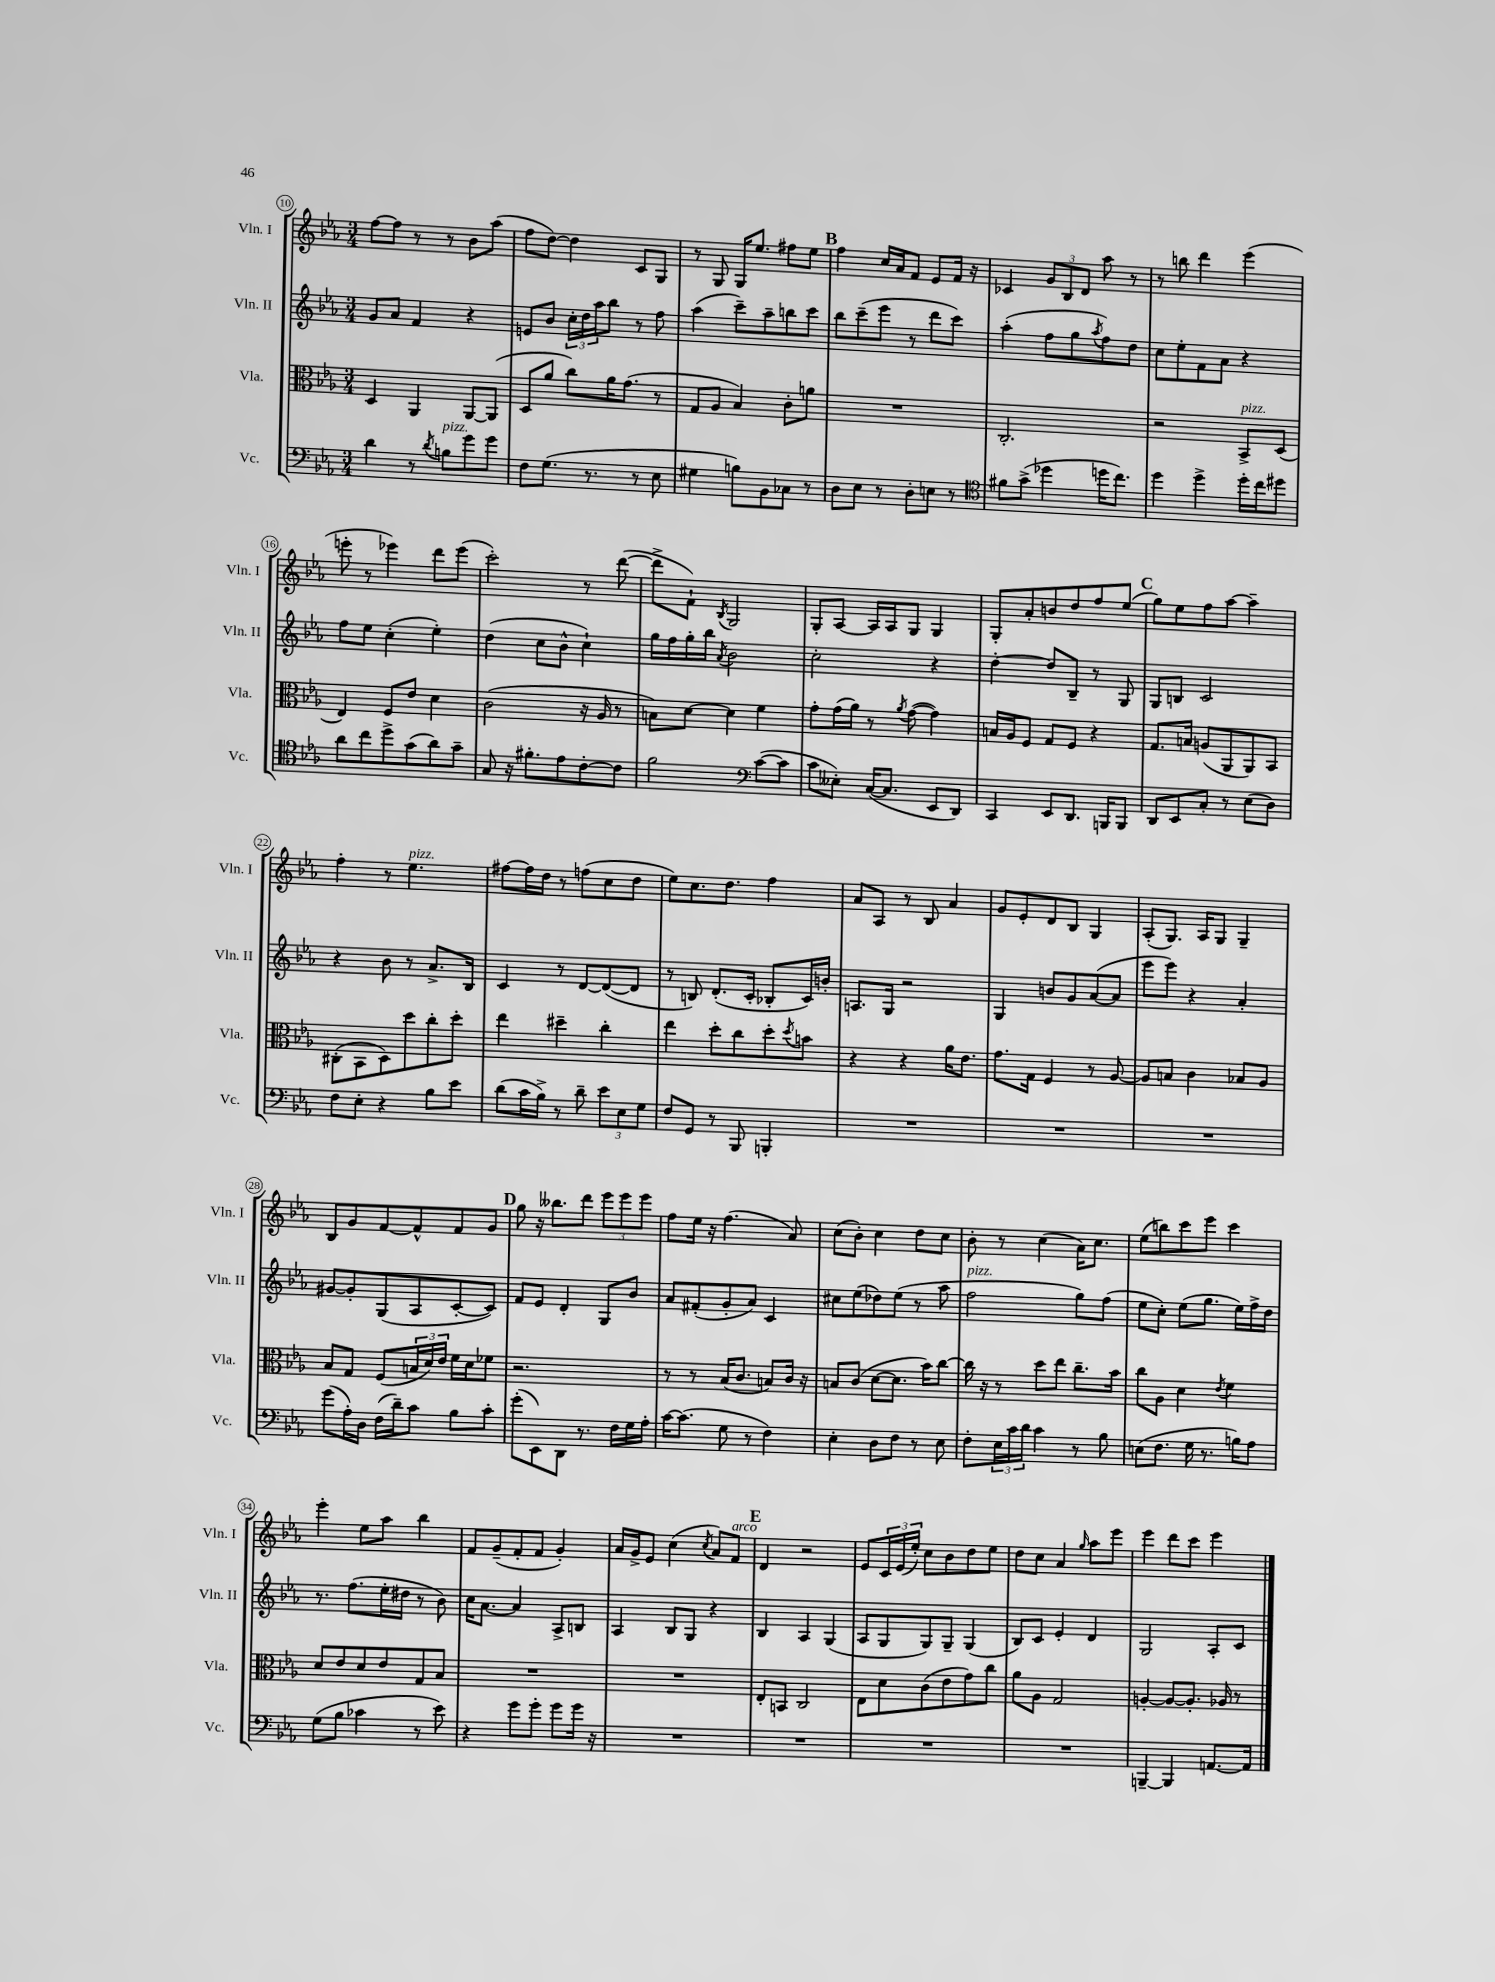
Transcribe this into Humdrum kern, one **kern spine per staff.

**kern	**kern	**kern	**kern
*staff4	*staff3	*staff2	*staff1
*clefF4	*clefC3	*clefG2	*clefG2
*k[b-e-a-]	*k[b-e-a-]	*k[b-e-a-]	*k[b-e-a-]
*M3/4	*M3/4	*M3/4	*M3/4
4d\	4D/	8g/L	[8ff\L
.	.	8a-/J	8ff\]J
8r	4AA-/	4f/	8r
8qd/	.	.	.
8B\L	.	.	8r
8g\	[8AA-/L	4r	8b-\L
8g\J	(8AA-/]J	.	(8aa-\J
=	=	=	=
8F\L	8D/L	8e/L	8ff\L
(8.G\J	8a-/J	8b-/J	[8dd\J)
.	8cc\L)	24cc'\LL	4dd\]
.	.	24dd\	.
8.r	.	.	.
.	.	24aa-\J	.
.	16a-\K	8bb-\J	.
.	(8.g\J	.	.
8r	.	8r	8c/L
8E-\	8r	8ff\	8G/J
=	=	=	=
4G#\	8G/L	(4aa-\	8r
.	8A-/J	.	8G/
8B\L)	4B-/)	8ccc~\L)	16G/LK
.	.	.	8.ee-/J
8BB-\	.	8aa-~\	.
8C-\J	8c'\L	8bb\	8ff#\L
8r	8a\J	8ccc\J	8ee-\J
=	=	=	=
8D\L	2.r	8bb-\L	4ff\
8E-\J	.	(8ccc~\	.
8r	.	8eee-\J	16cc/LL
.	.	.	16a-/J
8D'\L	.	8r	8f/J
8E\J	.	8ddd\L	8e-/L
8r	.	8ccc\J)	16f/Jk
.	.	.	16r
=	=	=	=
*clefC4	*	*	*
8f#\L	2.C'/	(4aa-'\	4c-/
(8g^\J	.	.	.
4dd-\	.	8ff\L	12g/L
.	.	.	12B-/
.	.	8gg\	.
.	.	.	12d/J
.	.	8qaa-/	.
16dd\LK	.	8ff\)	8aa-\
8.cc\J)	.	.	.
.	.	8dd\J	8r
=	=	=	=
4dd\	2r	8cc\L	8r
.	.	8ee-'\	8bb\
4dd^\	.	8f\	4ddd\
.	.	8a-\J	.
16dd'\LL	8BB-^/L	4r	(4eee-\
16cc\J	.	.	.
8dd#\J	(8D/J	.	.
=	=	=	=
8a-\L	4E-/)	8ff\L	8eee'\
8cc\	.	8ee-\J	8r
8dd^\	8F/L	(4cc'\	4eee-\)
(8g\	8e-/J	.	.
8a-\)	4d\	4ee-'\)	8ddd\L
8g~\J	.	.	(8eee-\J
=	=	=	=
8G/	(2c\	(4dd\	2ccc'\)
16r	.	.	.
8.f#'\L	.	.	.
.	.	8cc\L	.
8e-\	.	8b-^^\J	.
[8c'\	16r	4cc`\)	8r
.	16A-/	.	.
8c\]J	8r	.	([8ddd\
=	=	=	=
2f\	8B\L)	16gg\LL	8ddd^\]L
.	.	16ff\	.
.	[8d\J	16gg'\	8f`\J)
.	.	16bb-\JJ	.
.	.	8qa-/	8qB-/
.	4d\]	2b-\	2G/
*clefF4	*	*	*
([8c\L	4f\	.	.
8c\]J	.	.	.
=	=	=	=
8c\L	8g'\L	2cc'\	8G'/L
8E--'\J)	(16g\L	.	[8A-/J
.	16a-\JJ)	.	.
([16C/LK	8r	.	16A-/]LL
8.C/]J	.	.	16A-/J
.	8qa-/	.	.
.	([8g\	.	8G/J
8EE-/L	4g\])	4r	4G/
8DD/J)	.	.	.
=	=	=	=
4CC/	16B/LL	[4dd'\	8G'/L
.	16A-/J	.	.
.	8F/J	.	8a-'/
8EE-/L	8G/L	8dd/]L	8b/
8.DD/J	8F/J	8B-~/J	8dd/
.	4r	8r	8ff/
16BBB/LK	.	.	.
8BBB/J	.	8G/	(8ee-/J
=	=	=	=
8DD/L	8.G/L	8G/L	8gg\L)
8EE-/	.	8B/J	8ee-\
.	16B/Jk	.	.
8C'/J	(8A/L	2c/	8ff\
8r	8AA-/	.	[8aa-\J
(8E-\L	8AA-/)	.	4aa-~\]
8D\J)	8BB-/J	.	.
=	=	=	=
8F\L	(8C#'\L	4r	4ff'\
8E-'\J	8BB-\	.	.
4r	8D\)	8b-\	8r
.	8dd\	8r	4.ee-\
8B-\L	8cc'\	8.a-^/L	.
8e-\J	8dd'\J	.	.
.	.	16B-/Jk	.
=	=	=	=
(8d\L	4ee-\	4c/	[8ff#\L
16c\L	.	.	16ff#\]L
16B-^\JJ)	.	.	16dd\JJ
8r	4dd#~\	8r	8r
8d~\	.	[8d/L	(8ff\L
12e-\L	4cc'\	(8d/_	8cc\
12E-\	.	.	.
.	.	8d/]J	8dd\J
12G\J	.	.	.
=	=	=	=
8F/L	4ee-\	8r	8ee-\L)
8GG/J	.	8B/)	8.cc\
8r	8dd'\L	(8.d'/L	.
.	.	.	8.dd\J
8BBB-/	8cc\	.	.
.	.	16c'/Jk	.
4BBB'/	8dd'\	8B-'/L	4ff\
.	8qdd/	.	.
.	8b\J	16c/L)	.
.	.	16b'/JJ	.
=	=	=	=
2.r	4r	8.A/L	8a-/L
.	.	.	8A-/J
.	.	16G/Jk	.
.	4r	2r	8r
.	.	.	8B-/
.	16a-\LK	.	4a-/
.	8.e-\J	.	.
=	=	=	=
2.r	8.g\L	4G/	8g/L
.	.	.	8e-'/
.	16G\Jk	.	.
.	4F/	8b/L	8d/
.	.	8g/	8B-/J
.	8r	([8a-/	4G/
.	[8A-/	8a-/]J	.
=	=	=	=
2.r	8A-/]L	8eee-\L	(8A-'/L
.	8B/J	8eee-\J)	8.G/J)
.	4c\	4r	.
.	.	.	16A-/LK
.	.	.	8G/J
.	8B-/L	4a-'/	4G~/
.	8A-/J	.	.
=	=	=	=
(8g\L	8B-/L	[8g#/L	8B-/L
16A-'\L)	8G/J	8g#'/]	8g/
16D\JJ	.	.	.
(16F\LL	(8F/L	(8G/	[8f/
16d~\J)	.	.	.
8c\J	24B/L	8A-/	8f^^/]
.	24d/)	.	.
.	24e-/JJ	.	.
8B-\L	16f\LL	[8c'/	8f/
.	16d\J	.	.
8c'\J	8f-\J	8c/]J)	8g/J
=	=	=	=
(8g'\L	2.r	8f/L	8gg\
8EE-\)	.	8e-/J	16r
.	.	.	8.bb--\L
8DD\J	.	4d'/	.
8.r	.	.	8ddd\J
.	.	8G/L	12eee-\L
16F\LL	.	.	.
.	.	.	12eee-\
16G\	.	8b-/J	.
.	.	.	12eee-\J
16A-'\JJ	.	.	.
=	=	=	=
[16c\LK	8r	8a-/L	8ff\L
(8.c\]J	.	.	.
.	8r	(8f#'/	16ee-\Jk
.	.	.	16r
8G\	(16B-/LK	8g'/	(4.ff\
.	8.c/J	.	.
8r	.	8a-/J)	.
4F\)	8B/L)	4c/	.
.	16c/Jk	.	8a-/)
.	16r	.	.
=	=	=	=
4E-'\	8B/L	8cc#\L	(8cc\L
.	(8c/J	(8ee-\	8b-'\J)
8D\L	[8d\L	8dd-\)	4cc\
8F\J	8.d\]J	(8ee-\J	.
8r	.	8r	8dd\L
.	16b-\LK)	.	.
8E-\	[8cc\J	8aa-\	8cc\J
=	=	=	=
8F'\L	16cc\]	2ff\	8b-'\
.	16r	.	.
24E-\L	8r	.	8r
24c\	.	.	.
24d\JJ	.	.	.
4c\	8dd\L	.	(4cc\
.	8ee-\J	.	.
8r	8.cc~\L	8gg\L)	16a-\LK)
.	.	.	8.cc\J
8B-\	.	(8ff\J	.
.	16b-\Jk	.	.
=	=	=	=
(8E\L	8cc\L	8ee-\L	(8ee-\L
8.F\J	8A-\J	8cc'\J)	8bb\)
.	4d\	(8ee-\L	8ccc\
16G\	.	.	.
8.r	.	8.gg\J	8eee-\J
.	8qe-/	.	.
.	4f\	.	4ccc\
16B\LK)	.	16ee-\LL)	.
8A-\J	.	16ff^\	.
.	.	16dd\JJ	.
=	=	=	=
(8G\L	8d/L	8.r	4eee-'\
8B-\J	8e-/	.	.
.	.	(8.ff\L	.
4c-\	8d/	.	8ee-\L
.	8e-/	16ee-'\L	8aa-\J
.	.	16dd#\JJ	.
8r	8G/	8r	4bb-\
8e-\)	8B-/J	8b-\)	.
=	=	=	=
4r	2.r	16cc\LK	8f/L
.	.	[8.a-\J	.
.	.	.	(8g~/
8g\L	.	4a-/]	8f'/
8g'\J	.	.	8f/J
8g\L	.	8A-^/L	4g'/)
16g\Jk	.	8B/J	.
16r	.	.	.
=	=	=	=
2.r	2.r	4A-/	16a-/LL
.	.	.	16g^/J
.	.	.	8e-/J
.	.	8B-/L	(4cc\
.	.	8G/J	.
.	.	.	8qcc/
.	.	4r	8a-/L)
.	.	.	8f/J
=	=	=	=
2.r	8E-'/L	4B-/	4d/
.	8BB/J	.	.
.	2C/	4A-/	2r
.	.	(4G/	.
=	=	=	=
2.r	8E-\L	8A-/L	8e-/L
.	8d\	8G/	24c/L
.	.	.	(24e-/
.	.	.	24ee-'/JJ)
.	(8c\	8G/)	8cc\L
.	8e-\	8G~/J	8b-\
.	8g\)	(4G/	8dd\
.	8cc\J	.	8ee-\J
=	=	=	=
2.r	8a-\L	8B-/L)	8dd\L
.	8A-\J	8c/J	8cc\J
.	2G/	4e-'/	4a-/
.	.	.	16qqgg/
.	.	4d/	8aa-\L
.	.	.	8eee-\J
=	=	=	=
[4BBB~/	[4A'/	2G/	4eee-\
4BBB/]	8A/_L	.	8ddd\L
.	8.A'/]J	.	8ccc\J
[8.AA/L	.	8A-'/L	4eee-\
.	16A-/	.	.
.	8r	8c/J	.
16AA/]Jk	.	.	.
==	==	==	==
*-	*-	*-	*-
